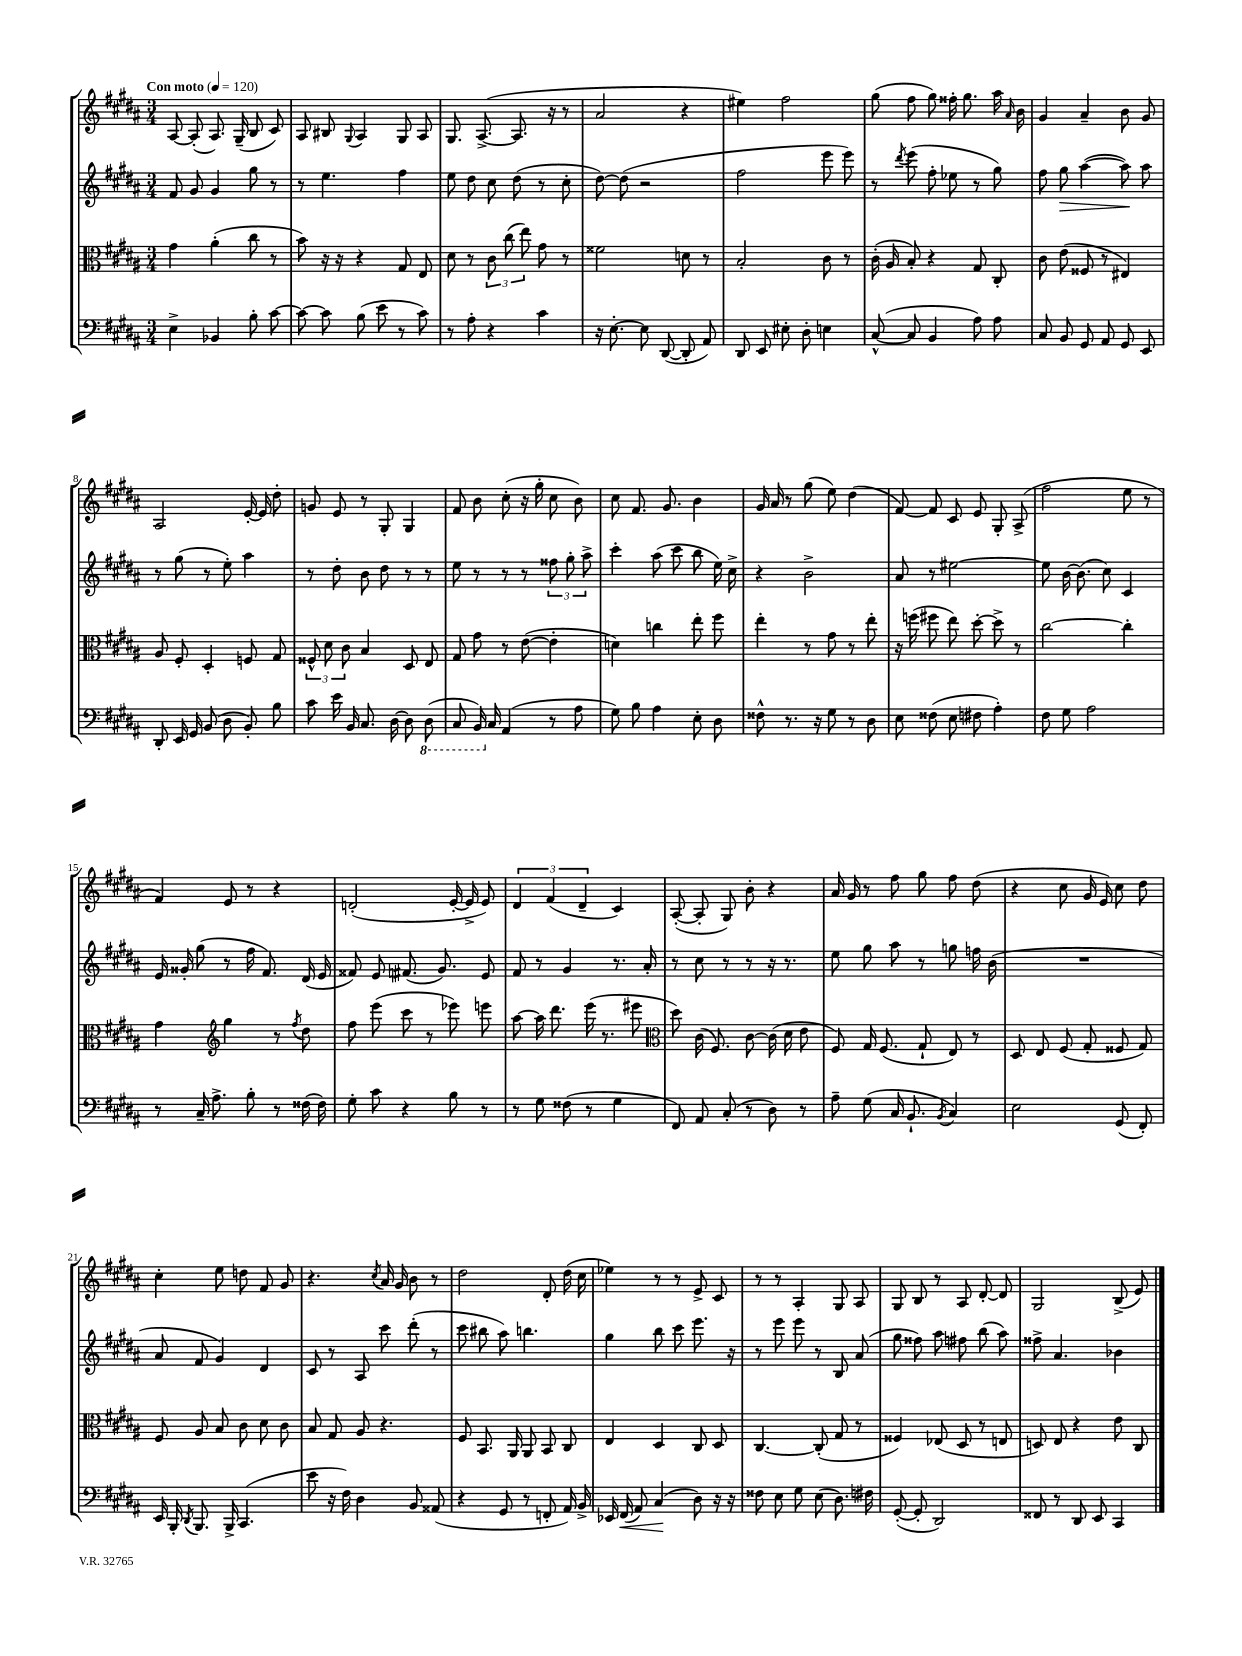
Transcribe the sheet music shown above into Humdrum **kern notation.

**kern	**dynam	**kern	**kern	**dynam	**kern
*part4	*part4	*part3	*part2	*part2	*part1
*staff4	*staff4	*staff3	*staff2	*staff2	*staff1
*clefF4	*	*clefC3	*clefG2	*	*clefG2
*k[f#c#g#d#a#]	*	*k[f#c#g#d#a#]	*k[f#c#g#d#a#]	*	*k[f#c#g#d#a#]
*M3/4	*	*M3/4	*M3/4	*	*M3/4
*MM120	*	*MM120	*MM120	*	*MM120
=1	=1	=1	=1	=1	=1
!	!	!	!	!	!LO:TX:a:B:t=Con moto
4E^\	.	4g#\	8f#/	.	[8A#/
.	.	.	8g#/	.	(8A#'/]
4BB-X/	.	(4a#'\	4g#/	.	8.A#/)
.	.	.	.	.	(16G#~/
8B'\	.	8cc#\	8gg#\	.	8B/
[8c#\	.	8r	8r	.	8c#/)
=2	=2	=2	=2	=2	=2
8c#\_	.	8b\)	8r	.	8A#/
8c#\]	.	16r	4.ee\	.	8B#X/
.	.	16r	.	.	.
.	.	.	.	.	8qqG#/
(8B\	.	4r	.	.	4A#/
8e\	.	.	.	.	.
8r	.	8G#/	4ff#\	.	8G#/
8c#\)	.	8E/	.	.	8A#/
=3	=3	=3	=3	=3	=3
8r	.	8d#\	8ee\	.	8.G#/
8A#'\	.	8r	8dd#\	.	.
.	.	.	.	.	([8.A#^/
4r	.	12c#\	8cc#\	.	.
.	.	(12cc#\	.	.	.
.	.	.	(8dd#\	.	8.A#/]
.	.	12ee\)	.	.	.
4c#\	.	8g#\	8r	.	.
.	.	.	.	.	16r
.	.	8r	8cc#'\	.	8r
=4	=4	=4	=4	=4	=4
16r	.	2f##X\	[8dd#\)	.	2a#/
[8.E'\	.	.	.	.	.
.	.	.	(8dd#\]	.	.
8E\]	.	.	2r	.	.
([8DD#/	.	.	.	.	.
8DD#'/]	.	8dn\	.	.	4r
8AA#/)	.	8r	.	.	.
=5	=5	=5	=5	=5	=5
8DD#/	.	2B'/	2ff#\	.	4ee#X\)
8EE/	.	.	.	.	.
8E#X'\	.	.	.	.	2ff#\
8D#'\	.	.	.	.	.
4En\	.	8c#\	8eee\	.	.
.	.	8r	8eee\)	.	.
=6	=6	=6	=6	=6	=6
([8C#^^/	.	(16c#'\	8r	.	(8gg#\
.	.	16A#/	.	.	.
.	.	.	8qddd#/	.	.
8C#/]	.	8B'/)	(8eee\	.	8ff#\
4BB/	.	4r	8ff#'\	.	8gg#\)
.	.	.	8ee-X\	.	16ff##X'\
.	.	.	.	.	8.gg#\
8A#\)	.	8G#/	8r	.	.
8A#\	.	8C#'/	8gg#\)	.	16aa#\
.	.	.	.	.	16qqa#/
.	.	.	.	.	16b\
=7	=7	=7	=7	=7	=7
8C#/	.	8c#\	8ff#\	.	4g#/
!	!	!	!	!LO:HP:b	!
8BB/	.	(8e\	8gg#\	>	.
8GG#/	.	8F##X/	([4aa#\	.	4a#~/
8AA#/	.	8r	.	.	.
8GG#/	.	4E#X/)	8aa#\])	.	8b\
8EE/	.	.	8aa#\	]	8g#/
!!LO:LB:g=z
=8	=8	=8	=8	=8	=8
8DD#'/	.	8A#/	8r	.	2A#/
16EE/	.	8F#'/	(8gg#\	.	.
16GG#/	.	.	.	.	.
(8BB/	.	4D#'/	8r	.	.
8D#\	.	.	8ee'\)	.	.
8BB'/)	.	8Fn/	4aa#\	.	[16e'/
.	.	.	.	.	16e/]
8B\	.	8G#/	.	.	8dd#'\
=9	=9	=9	=9	=9	=9
8c#\	.	12F##X^^/	8r	.	8gn/
.	.	12d#\	.	.	.
16e\	.	.	8dd#'\	.	8e/
.	.	12c#\	.	.	.
16BB/	.	.	.	.	.
8.C#/	.	4B/	8b\	.	8r
.	.	.	8dd#\	.	8G#'/
[16D#\	.	.	.	.	.
8D#\]	.	8D#/	8r	.	4G#/
*8ba	*	*	*	*	*
(8DD#\	.	8E/	8r	.	.
=10	=10	=10	=10	=10	=10
8CC#/	.	8G#/	8ee\	.	8f#/
16BBB/)	.	8g#\	8r	.	8b\
*X8ba	*	*	*	*	*
16C#/	.	.	.	.	.
(4AA#/	.	8r	8r	.	(8cc#'\
.	.	([8e\	8r	.	16r
.	.	.	.	.	16gg#'\
8r	.	4e'\]	12ff##X\	.	8cc#\
.	.	.	12gg#'\	.	.
8A#\	.	.	.	.	8b\)
.	.	.	12aa#^\	.	.
=11	=11	=11	=11	=11	=11
8G#\)	.	4dn\)	4ccc#'\	.	8cc#\
8B\	.	.	.	.	8.f#/
4A#\	.	4ccn\	(8aa#\	.	.
.	.	.	.	.	8.g#/
.	.	.	8ccc#\	.	.
8E'\	.	8ee'\	8bb\	.	4b\
8D#\	.	8ff#\	16ee\)	.	.
.	.	.	16cc#^\	.	.
=12	=12	=12	=12	=12	=12
8F##X^^\	.	4ee'\	4r	.	16g#/
.	.	.	.	.	16a#/
8.r	.	.	.	.	8r
.	.	8r	2b^\	.	(8gg#\
16r	.	.	.	.	.
8G#\	.	8g#\	.	.	8ee\)
8r	.	8r	.	.	(4dd#\
8D#\	.	8ee'\	.	.	.
=13	=13	=13	=13	=13	=13
8E\	.	16r	8a#/	.	[8f#/)
.	.	(16ffn\	.	.	.
(8F##X\	.	8ff#X\	8r	.	8f#/]
8E\	.	8ee\)	[2ee#X\	.	8c#/
8F#X\	.	[8dd#'\	.	.	8e/
4A#'\)	.	8dd#^\]	.	.	8G#'/
.	.	8r	.	.	(8A#^/
=14	=14	=14	=14	=14	=14
8F#\	.	[2cc#\	8ee#\]	.	2ff#\
8G#\	.	.	[16b\	.	.
.	.	.	(8.b\]	.	.
2A#\	.	.	.	.	.
.	.	.	8cc#\)	.	.
.	.	4cc#'\]	4c#/	.	8ee\
.	.	.	.	.	8r
!!LO:LB:g=z
=15	=15	=15	=15	=15	=15
8r	.	4g#\	16e/	.	4f#/)
.	.	.	16g##X'/	.	.
16C#~/	.	.	(8gg#\	.	.
8.A#^\	.	.	.	.	.
*	*	*clefG2	*	*	*
.	.	4gg#\	8r	.	8e/
8B'\	.	.	16ff#\	.	8r
.	.	.	8.f#/)	.	.
8r	.	8r	.	.	4r
.	.	8qff#/	.	.	.
(16F##X\	.	8dd#\	(16d#/	.	.
16F##\)	.	.	16e/	.	.
=16	=16	=16	=16	=16	=16
8G#'\	.	8ff#\	8f##X/)	.	(2dn'/
8c#\	.	(8eee\	8e/	.	.
4r	.	8ccc#\	(8.f#X/	.	.
.	.	8r	.	.	.
.	.	.	8.g#/)	.	.
8B\	.	8eee-X\)	.	.	[16e'/
.	.	.	.	.	16e^/]
8r	.	8eeen\	8e/	.	8e/)
=17	=17	=17	=17	=17	=17
8r	.	[8aa#\	8f#/	.	6d#/
8G#\	.	16aa#\]	8r	.	.
.	.	.	.	.	(6f#/
.	.	8.ddd#\	.	.	.
(8F##X\	.	.	4g#/	.	.
.	.	.	.	.	6d#~/
8r	.	(16eee\	.	.	.
.	.	8.r	.	.	.
4G#\	.	.	8.r	.	4c#/)
.	.	8eee#X\	.	.	.
.	.	.	16a#'/	.	.
=18	=18	=18	=18	=18	=18
*	*	*clefC3	*	*	*
8FF#/)	.	8dd#\)	8r	.	([8A#'/
8AA#/	.	(16c#\	8cc#\	.	8A#'/]
.	.	8.F#/)	.	.	.
(8C#'/	.	.	8r	.	8G#/)
8r	.	[8c#\	8r	.	8b'\
8D#\)	.	(16c#\]	16r	.	4r
.	.	16d#\	8.r	.	.
8r	.	8e\	.	.	.
=19	=19	=19	=19	=19	=19
8A#~\	.	8F#/)	8ee\	.	16a#/
.	.	.	.	.	16g#/
(8G#\	.	16G#/	8gg#\	.	8r
.	.	(8.F#/	.	.	.
16C#/	.	.	8aa#\	.	8ff#\
8.BB`/	.	.	.	.	.
.	.	8G#`/	8r	.	8gg#\
8qBB/	.	.	.	.	.
4C#/)	.	8E/)	8ggn\	.	8ff#\
.	.	8r	16ffn\	.	(8dd#\
.	.	.	(16b\	.	.
=20	=20	=20	=20	=20	=20
2E\	.	8D#/	2.r	.	4r
.	.	8E/	.	.	.
.	.	(8F#/	.	.	8cc#\
.	.	8G#'/	.	.	16g#/
.	.	.	.	.	16e/)
(8GG#/	.	8F##X/	.	.	8cc#\
8FF#'/)	.	8G#/)	.	.	8dd#\
!!LO:LB:g=z
=21	=21	=21	=21	=21	=21
16EE/	.	8F#/	8a#/	.	4cc#'\
16BBB'/	.	.	.	.	.
8qDD#/	.	.	.	.	.
8.BBB/	.	8A#/	8f#/	.	.
.	.	8B/	4g#/)	.	8ee\
16BBB^/	.	.	.	.	.
(4.CC#/	.	8c#\	.	.	8ddn\
.	.	8d#\	4d#/	.	8f#/
.	.	8c#\	.	.	8g#/
=22	=22	=22	=22	=22	=22
8e\	.	8B/	8c#/	.	4.r
16r	.	8G#/	8r	.	.
16F#\)	.	.	.	.	.
4D#\	.	8A#/	8A#/	.	.
.	.	.	.	.	8qcc#/
.	.	4.r	8ccc#\	.	16a#/
.	.	.	.	.	16g#/
8BB/	.	.	(8ddd#'\	.	8b\
(8AA##X/	.	.	8r	.	8r
=23	=23	=23	=23	=23	=23
4r	.	8F#/	8ccc#\	.	2dd#\
.	.	8.BB/	8bb#X\	.	.
8GG#/	.	.	8aa#\)	.	.
.	.	16AA#/	.	.	.
8r	.	8AA#/	4.bbn\	.	.
8FFn'/	.	8BB/	.	.	8d#'/
16AA#/)	.	8C#/	.	.	(16dd#\
16BB^/	.	.	.	.	16cc#\
=24	=24	=24	=24	=24	=24
16EE-X/	.	4E/	4gg#\	.	4ee-X\)
!	!LO:HP:b	!	!	!	!
(16FF#/	<	.	.	.	.
8AA#/)	.	.	.	.	.
(4C#/	.	4D#/	8bb\	.	8r
.	.	.	8ccc#\	.	8r
8D#\)	[	8C#/	8.eee\	.	8e^/
16r	.	8D#/	.	.	8c#/
16r	.	.	16r	.	.
=25	=25	=25	=25	=25	=25
8F##X\	.	[4.C#/	8r	.	8r
8E\	.	.	8eee\	.	8r
8G#\	.	.	8eee\	.	4A#'/
(8E\	.	(8C#'/]	8r	.	.
8.D#\)	.	8G#/	8B/	.	8G#/
.	.	8r	(8a#/	.	8A#/
16F#X\	.	.	.	.	.
=26	=26	=26	=26	=26	=26
([8GG#'/	.	4F##X/)	8gg#\	.	8G#/
8GG#'/]	.	.	8ff##X\)	.	8B/
2DD#/)	.	(8E-X/	8aa#\	.	8r
.	.	8D#/	8ff#X\	.	8A#/
.	.	8r	(8bb\	.	[8d#'/
.	.	8En/	8aa#\)	.	8d#/]
=27	=27	=27	=27	=27	=27
8FF##X/	.	8Dn/)	8ff##X^\	.	2G#/
8r	.	8E/	4.a#/	.	.
8DD#/	.	4r	.	.	.
8EE/	.	.	.	.	.
4CC#/	.	8e\	4b-X\	.	(8B^/
.	.	8C#/	.	.	8e/)
==	==	==	==	==	==
*-	*-	*-	*-	*-	*-
